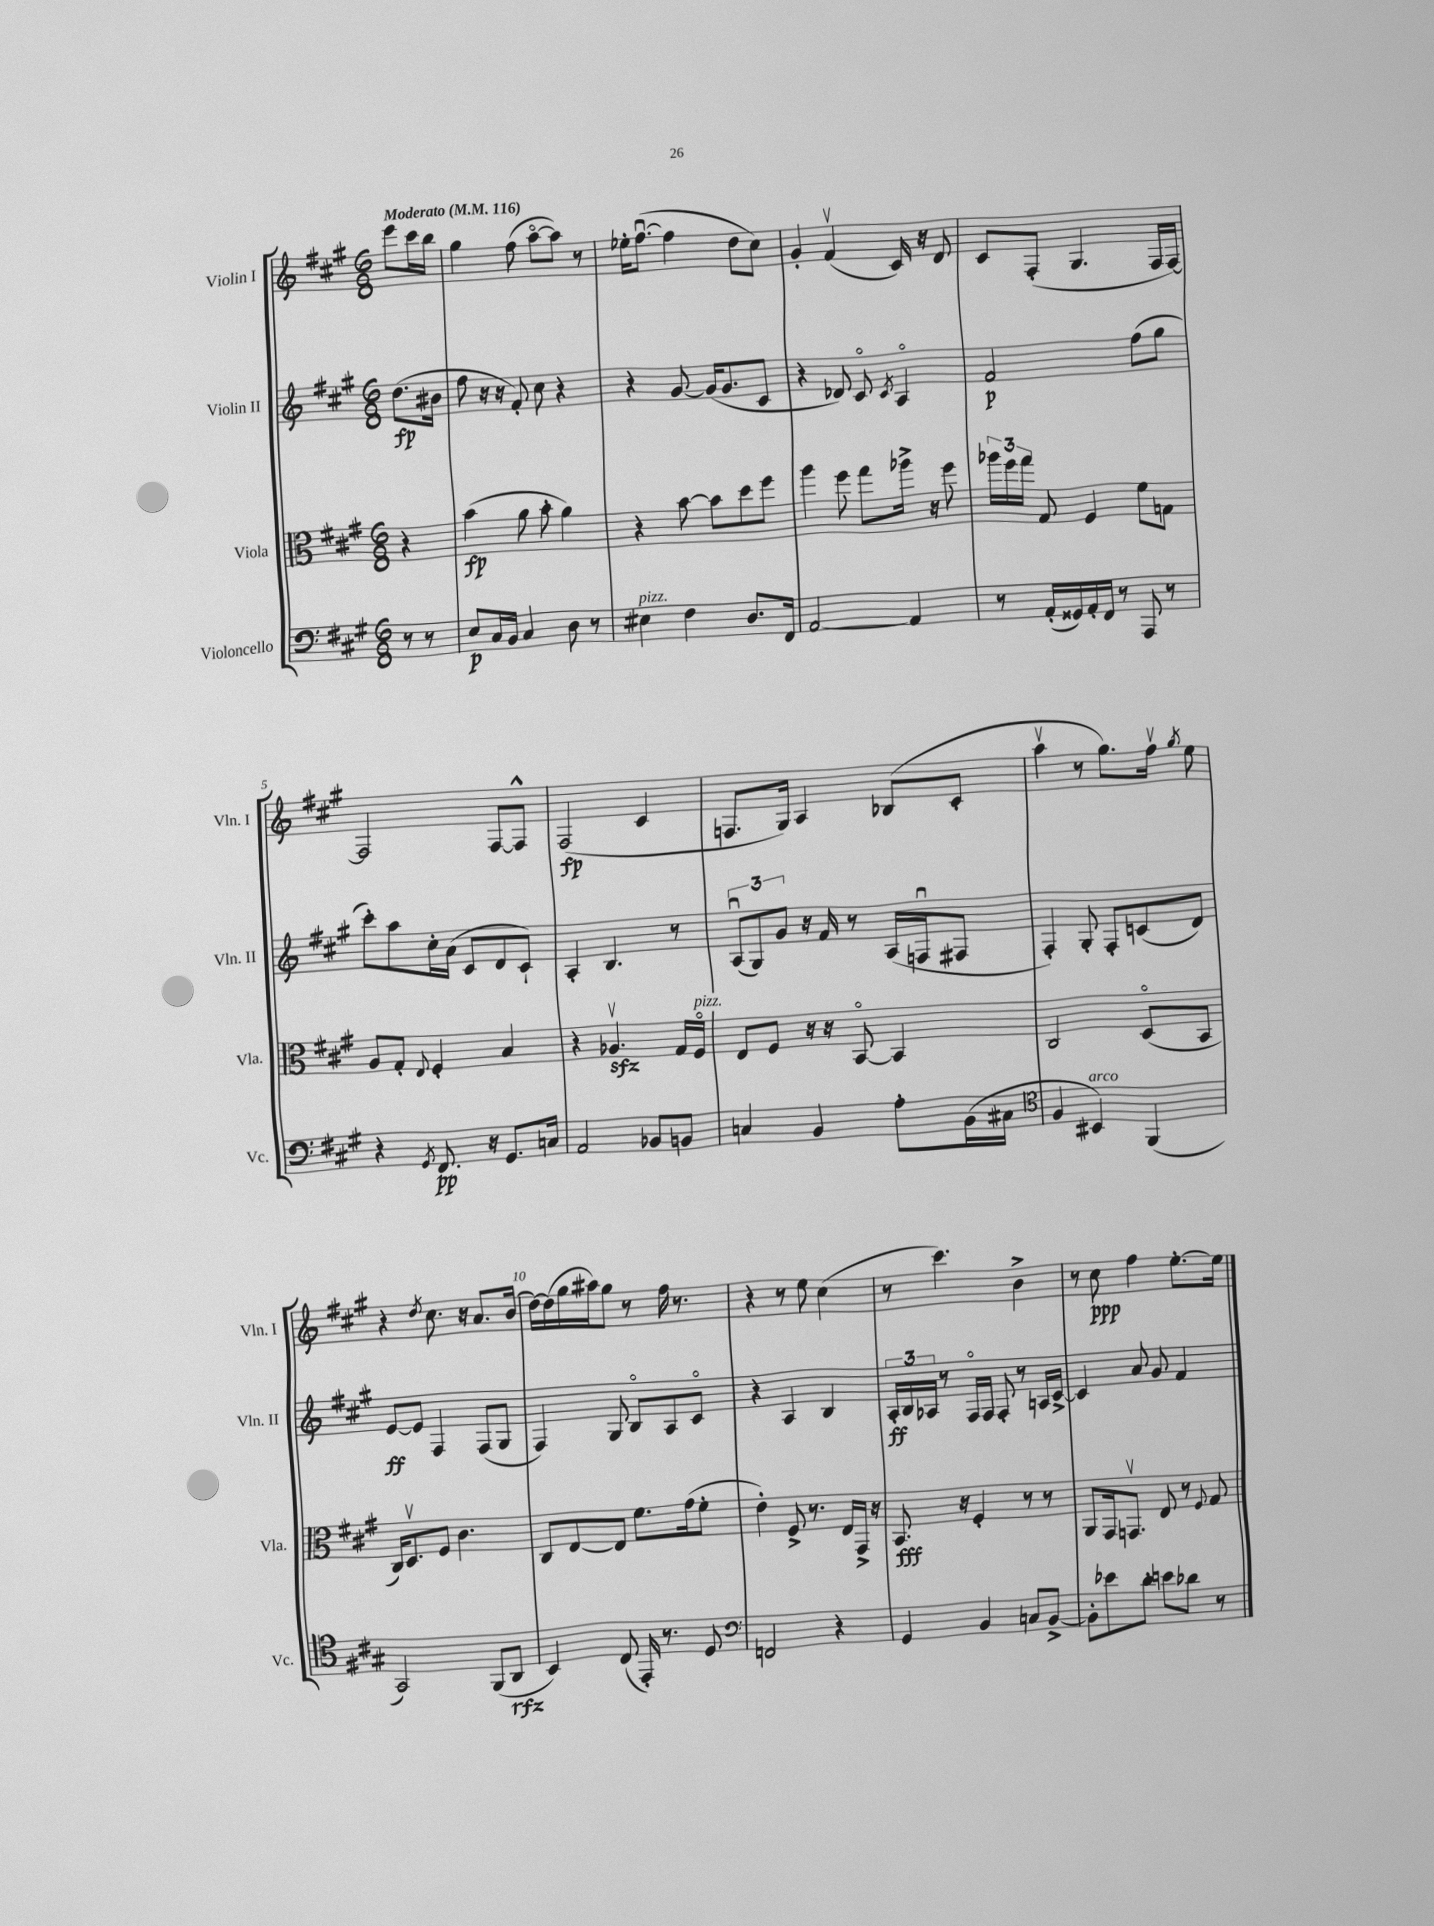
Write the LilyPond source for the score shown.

<<
\new StaffGroup <<
\new Staff = "s0" \with { instrumentName = "Violin I" shortInstrumentName = "Vln. I" } {
    \clef treble \key a \major \numericTimeSignature \time 6/8 \partial 4 \tempo "Moderato" 4 = 116
    \autoBeamOff e'''8[ cis'''16 b''16] |
    gis''4 fis''8( a''8[~\flageolet a''8]) r8 |
    ees''16[-. fis''8.]~\downbow( fis''4 d''8[ cis''8]) |
    gis'4-. fis'4\upbow( cis'16) r16 d'8 |
    cis'8[ fis8]-.( gis4. fis16[ fis16]~) |
    fis2 fis8[~ fis8]-^ |
    fis2\fp( cis'4 |
    f8.[ gis16]) a4 bes8[( cis'8]-. |
    a''4\upbow r8 gis''8.[) fis''16]\upbow \acciaccatura { gis''8 } e''8 |
    r4 \acciaccatura { d''8 } cis''8. r16 a'8.[ b'16]( |
    d''16[~) d''16( gis''16 ais''16) gis''8] r8 fis''16 r8. |
    r4 r8 e''8 cis''4( |
    r8 cis'''4.) b'4-> |
    r8 cis''8\ppp fis''4 e''8.[~-. e''16] \bar "|." |
}
\new Staff = "s1" \with { instrumentName = "Violin II" shortInstrumentName = "Vln. II" } {
    \clef treble \key a \major \numericTimeSignature \time 6/8 \partial 4
    \autoBeamOff d''8.[\fp( bis'16] |
    fis''8 r16 r16 fis'8-.) cis''8 r4 |
    r4 gis'8~ gis'16[( gis'8. cis'8] |
    r4 des'8) cis'8\flageolet \acciaccatura { cis'8 } a4\flageolet |
    fis'2\p fis''8[( gis''8] |
    cis'''8[-.) a''8 cis''16-. a'16]( cis'8[ d'8 cis'8]-!) |
    a4-. b4. r8 |
    \tuplet 3/2 { a8[\downbow( gis8) gis'8] } r16 fis'16 r8 a16[( f16\downbow fis8] |
    fis4-.) gis8-. fis8[-. c'8( d'8]) |
    e'8[~\ff e'8] fis4 fis8[( gis8] |
    fis4) gis8 b8[\flageolet a8 cis'8]\flageolet |
    r4 a4 b4 |
    \tuplet 3/2 { a16[-.\ff b16 aes16] } r8 fis16[\flageolet fis16] fis8-. r8 a16[ cis'16]~-> |
    cis'4 a'8 gis'8 fis'4 \bar "|." |
}
\new Staff = "s2" \with { instrumentName = "Viola" shortInstrumentName = "Vla." } {
    \clef alto \key a \major \numericTimeSignature \time 6/8 \partial 4
    \autoBeamOff r4 |
    b'4\fp( a'8 b'8-. a'4) |
    r4 b'8~ b'8[ d''8 fis''8] |
    a''4 fis''8 gis''8[ aes''16]-> r16 fis''8 |
    \tuplet 3/2 { aes''16[ fis''16 gis''16] } gis8 fis4 fis'8[ g8] |
    a8[ gis8]-. \appoggiatura { e8 } fis4-. b4 |
    r4 aes4.\upbow\sfz gis16[ fis16]\flageolet^\markup { \italic "pizz." } |
    e8[ fis8] r16 r16 b,8~\flageolet b,4 |
    cis2 d8[\flageolet( b,8] |
    cis16[) d8.\upbow fis8] cis'4. |
    cis8[ e8~ e8] fis'8.[ gis'16( fis'8]-. |
    e'4-.) fis8-> r8. e16[ gis,16]-> r16 |
    b,8.\fff r16 fis4-. r8 r8 |
    a,8[ gis,16 g,8.]\upbow e8 r8 \appoggiatura { fis8 } gis8 \bar "|." |
}
\new Staff = "s3" \with { instrumentName = "Violoncello" shortInstrumentName = "Vc." } {
    \clef bass \key a \major \numericTimeSignature \time 6/8 \partial 4
    \autoBeamOff r8 r8 |
    e8[\p cis16 b,16] cis4 d8 r8 |
    eis4^\markup { \italic "pizz." } fis4 d8.[ fis,16] |
    a,2~ a,4 |
    r8 a,16[-.( gisis,16) a,16-. fis,16] r8 a,,8 r8 |
    r4 \acciaccatura { gis,8 } fis,8.\pp r16 gis,8.[ c16] |
    a,2 bes,8[ b,8] |
    c4 b,4 a8[-. b,16( cis16] |
    \clef tenor fis4 bis,4^\markup { \italic "arco" }) fis,4( |
    gis,2) fis,8[( a,8]\rfz |
    b,4) cis8( e,16-.) r8. d8 |
    \clef bass f,2 r4 |
    gis,4 b,4 c8[ b,8]~-> |
    b,8[-. ees'8 d'8]-. e'8[ des'8] r8 \bar "|." |
}
>>
>>
\layout { \context { \Score \override BarNumber.break-visibility = ##(#f #t #t) barNumberVisibility = #(every-nth-bar-number-visible 5) } }
